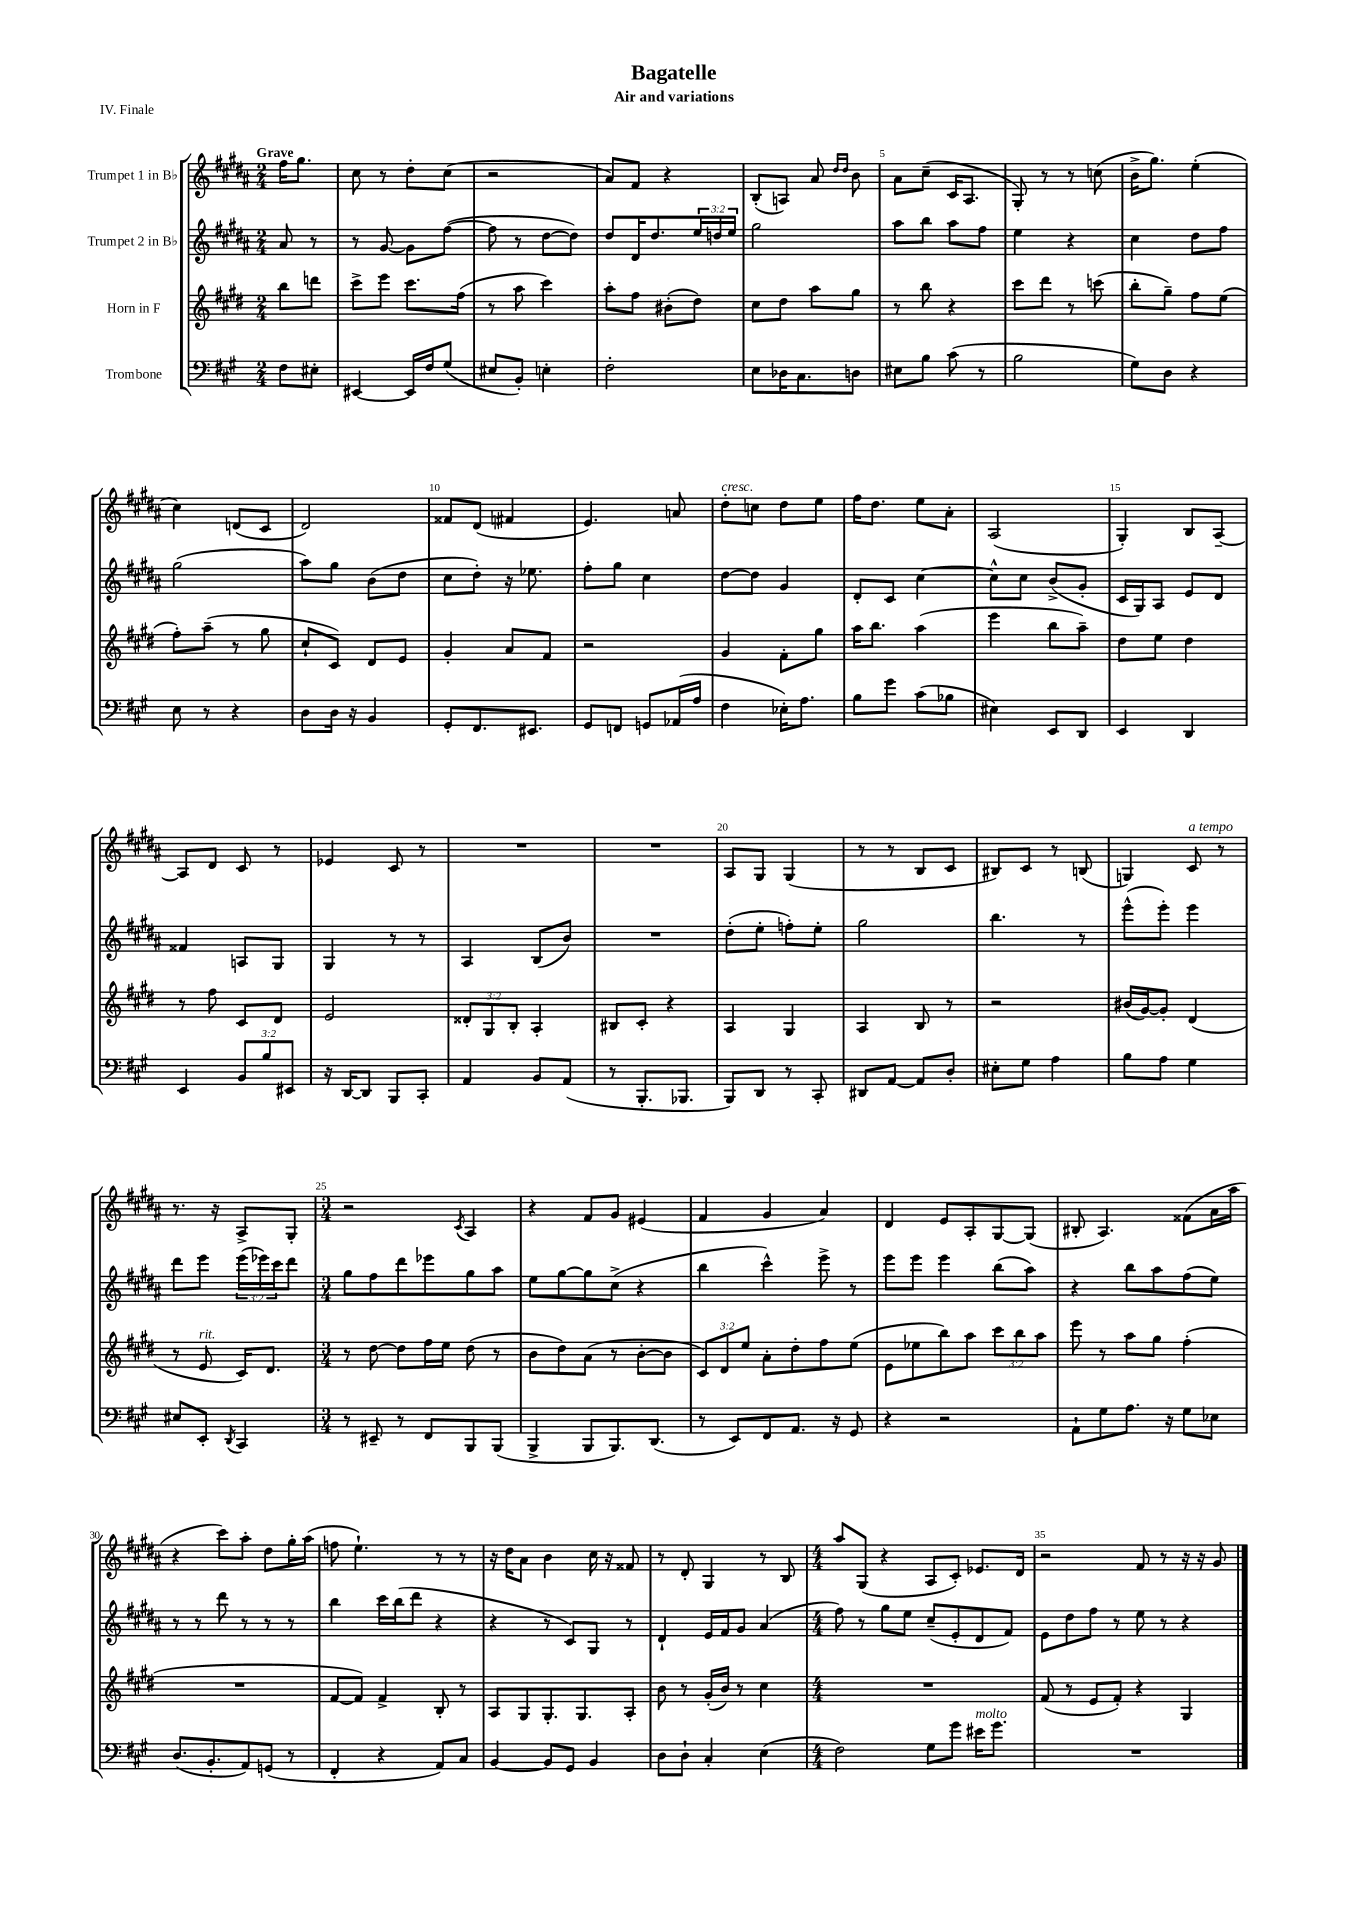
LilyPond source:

\header { title = "Bagatelle" subtitle = "Air and variations" piece = "IV. Finale" }
<<
\new StaffGroup <<
\new Staff = "s0" \with { instrumentName = "Trumpet 1 in Bb" } {
    \clef treble \key b \major \numericTimeSignature \time 2/4 \partial 4 \tempo "Grave"
    fis''16 gis''8. |
    cis''8 r8 dis''8-. cis''8( |
    r2 |
    ais'8) fis'8 r4 |
    b8-.( a8) ais'8 \grace { dis''16 dis''16 } b'8 |
    ais'8 cis''8--( cis'16 ais8. |
    gis8-.) r8 r8 c''8( |
    b'16-> gis''8.) e''4-.( |
    cis''4) d'8( cis'8 |
    dis'2) |
    fisis'8 dis'8( fis'4 |
    e'4.) a'8 |
    dis''8-.^\markup { \italic "cresc." } c''8 dis''8 e''8 |
    fis''16 dis''8. e''8 ais'8-. |
    ais2( |
    gis4-.) b8 ais8~-- |
    ais8 dis'8 cis'8 r8 |
    ees'4 cis'8 r8 |
    R2 |
    R2 |
    ais8 gis8 gis4( |
    r8 r8 b8 cis'8 |
    bis8) cis'8 r8 b8( |
    g4) cis'8^\markup { \italic "a tempo" } r8 |
    r8. r16 ais8-> gis8-. |
    \numericTimeSignature \time 3/4 r2 \acciaccatura { cis'8 } ais4 |
    r4 fis'8 gis'8 eis'4( |
    fis'4 gis'4 ais'4) |
    dis'4 e'8 ais8-. gis8~ gis8( |
    bis8-. ais4.) fisis'8( ais'16 ais''16 |
    r4 cis'''8) ais''8-. dis''8 gis''16-. ais''16( |
    f''8 e''4.-!) r8 r8 |
    r16 dis''16 ais'8 b'4 cis''16 r16 fisis'8 |
    r8 dis'8-. gis4 r8 b8 |
    \numericTimeSignature \time 4/4 ais''8 gis8( r4 ais8 cis'8-.) ees'8. dis'16 |
    r2 fis'8 r8 r16 r16 gis'8 \bar "|." |
}
\new Staff = "s1" \with { instrumentName = "Trumpet 2 in Bb" } {
    \clef treble \key b \major \numericTimeSignature \time 2/4 \override Staff.TupletNumber.text = #tuplet-number::calc-fraction-text \partial 4
    ais'8 r8 |
    r8 gis'8~ gis'8 fis''8~( |
    fis''8 r8 dis''8~ dis''8) |
    dis''8 dis'16 dis''8. \tuplet 3/2 { e''16 d''16 e''16 } |
    gis''2 |
    ais''8 b''8 ais''8 fis''8 |
    e''4 r4 |
    cis''4 dis''8 fis''8 |
    gis''2( |
    ais''8) gis''8 b'8( dis''8 |
    cis''8 dis''8-.) r16 ees''8. |
    fis''8-. gis''8 cis''4 |
    dis''8~ dis''8 gis'4 |
    dis'8-. cis'8 cis''4~ |
    cis''8-^ cis''8 b'8->( gis'8-. |
    cis'16 gis16) ais8 e'8 dis'8 |
    fisis'4 a8 gis8 |
    gis4 r8 r8 |
    ais4 b8( b'8) |
    R2 |
    dis''8-.( e''8-. f''8-.) e''8-. |
    gis''2 |
    b''4. r8 |
    e'''8-^( e'''8-.) e'''4 |
    dis'''8 e'''8 \tuplet 3/2 { e'''16( ees'''16) cis'''16 } dis'''8 |
    \numericTimeSignature \time 3/4 gis''8 fis''8 dis'''8 ees'''8 gis''8 ais''8 |
    e''8 gis''8~ gis''8 cis''8->( r4 |
    b''4 cis'''4-^) e'''8-> r8 |
    e'''8 e'''8 e'''4 b''8( ais''8) |
    r4 b''8 ais''8 fis''8( e''8) |
    r8 r8 dis'''8 r8 r8 r8 |
    b''4 cis'''16 b''16( dis'''8 r4 |
    r4 r8 cis'8) gis8 r8 |
    dis'4-! e'16 fis'16 gis'8 ais'4( |
    \numericTimeSignature \time 4/4 fis''8) r8 gis''8 e''8 cis''8--( e'8-. dis'8 fis'8) |
    e'8 dis''8 fis''8 r8 e''8 r8 r4 \bar "|." |
}
\new Staff = "s2" \with { instrumentName = "Horn in F" } {
    \clef treble \key e \major \numericTimeSignature \time 2/4 \override Staff.TupletNumber.text = #tuplet-number::calc-fraction-text \partial 4
    b''8 d'''8 |
    cis'''8-> e'''8 cis'''8. fis''16( |
    r8 a''8 cis'''4) |
    a''8-. fis''8 bis'8-.( dis''8) |
    cis''8 dis''8 a''8 gis''8 |
    r8 b''8 r4 |
    cis'''8 dis'''8 r8 c'''8( |
    b''8-. gis''8--) fis''8 e''8( |
    fis''8-.) a''8--( r8 gis''8 |
    cis''8-! cis'8) dis'8 e'8 |
    gis'4-. a'8 fis'8 |
    r2 |
    gis'4 fis'8-. gis''8 |
    a''16 b''8. a''4( |
    e'''4 b''8 a''8--) |
    dis''8 e''8 dis''4 |
    r8 fis''8 cis'8 dis'8 |
    e'2 |
    \tuplet 3/2 { disis'8-. gis8 b8-. } a4-. |
    bis8 cis'8-. r4 |
    a4 gis4 |
    a4 b8 r8 |
    r2 |
    bis'16( gis'16~) gis'8-. dis'4( |
    r8 e'8^\markup { \italic "rit." } cis'16) dis'8. |
    \numericTimeSignature \time 3/4 r8 dis''8~ dis''8 fis''16 e''16 dis''8( r8 |
    b'8 dis''8) a'8( r8 b'8~-. b'8 |
    \tuplet 3/2 { cis'8) dis'8 e''8 } a'8-. dis''8-. fis''8 e''8( |
    e'8 ees''8 b''8) a''8 \tuplet 3/2 { cis'''8 b''8 a''8 } |
    e'''8 r8 a''8 gis''8 fis''4-.( |
    R2. |
    fis'8~ fis'8) fis'4-> b8-. r8 |
    a8 gis8 gis8.-. gis8. a8-. |
    b'8 r8 gis'16-.( b'16) r8 cis''4 |
    \numericTimeSignature \time 4/4 R1 |
    fis'8( r8 e'8 fis'8-.) r4 gis4 \bar "|." |
}
\new Staff = "s3" \with { instrumentName = "Trombone" } {
    \clef bass \key a \major \numericTimeSignature \time 2/4 \override Staff.TupletNumber.text = #tuplet-number::calc-fraction-text \partial 4
    fis8 eis8-. |
    eis,4~ eis,16 fis16 gis8( |
    eis8 b,8-.) e4-. |
    fis2-. |
    e8 des16 cis8. d8 |
    eis8 b8 cis'8( r8 |
    b2 |
    gis8) d8 r4 |
    e8 r8 r4 |
    d8 d16 r16 b,4 |
    gis,8-. fis,8. eis,8. |
    gis,8 f,8 g,8 aes,16( a16 |
    fis4 ees16-.) a8. |
    b8 gis'8 cis'8( bes8 |
    eis4) e,8 d,8 |
    e,4 d,4 |
    e,4 \tuplet 3/2 { b,8 b8 eis,8 } |
    r16 d,16~ d,8 b,,8 cis,8-. |
    a,4 b,8 a,8( |
    r8 b,,8.-. bes,,8. |
    b,,8) d,8 r8 cis,8-. |
    dis,8 a,8~ a,8 d8-. |
    eis8-. gis8 a4 |
    b8 a8 gis4 |
    eis8 e,8-. \acciaccatura { d,8 } cis,4 |
    \numericTimeSignature \time 3/4 r8 eis,8-- r8 fis,8 b,,8 b,,8( |
    b,,4-> b,,8 b,,8.) d,8.( |
    r8 e,8) fis,8 a,8. r16 gis,8 |
    r4 r2 |
    a,8-! gis8 a8. r16 gis8 ees8 |
    d8.( b,8.-. a,8) g,8( r8 |
    fis,4-. r4 a,8) cis8 |
    b,4~ b,8 gis,8 b,4 |
    d8 d8-! cis4-. e4( |
    \numericTimeSignature \time 4/4 fis2) gis8 gis'8 eis'16^\markup { \italic "molto" } gis'8. |
    R1 \bar "|." |
}
>>
>>
\layout { \context { \Score \override BarNumber.break-visibility = ##(#f #t #t) barNumberVisibility = #(every-nth-bar-number-visible 5) } }
